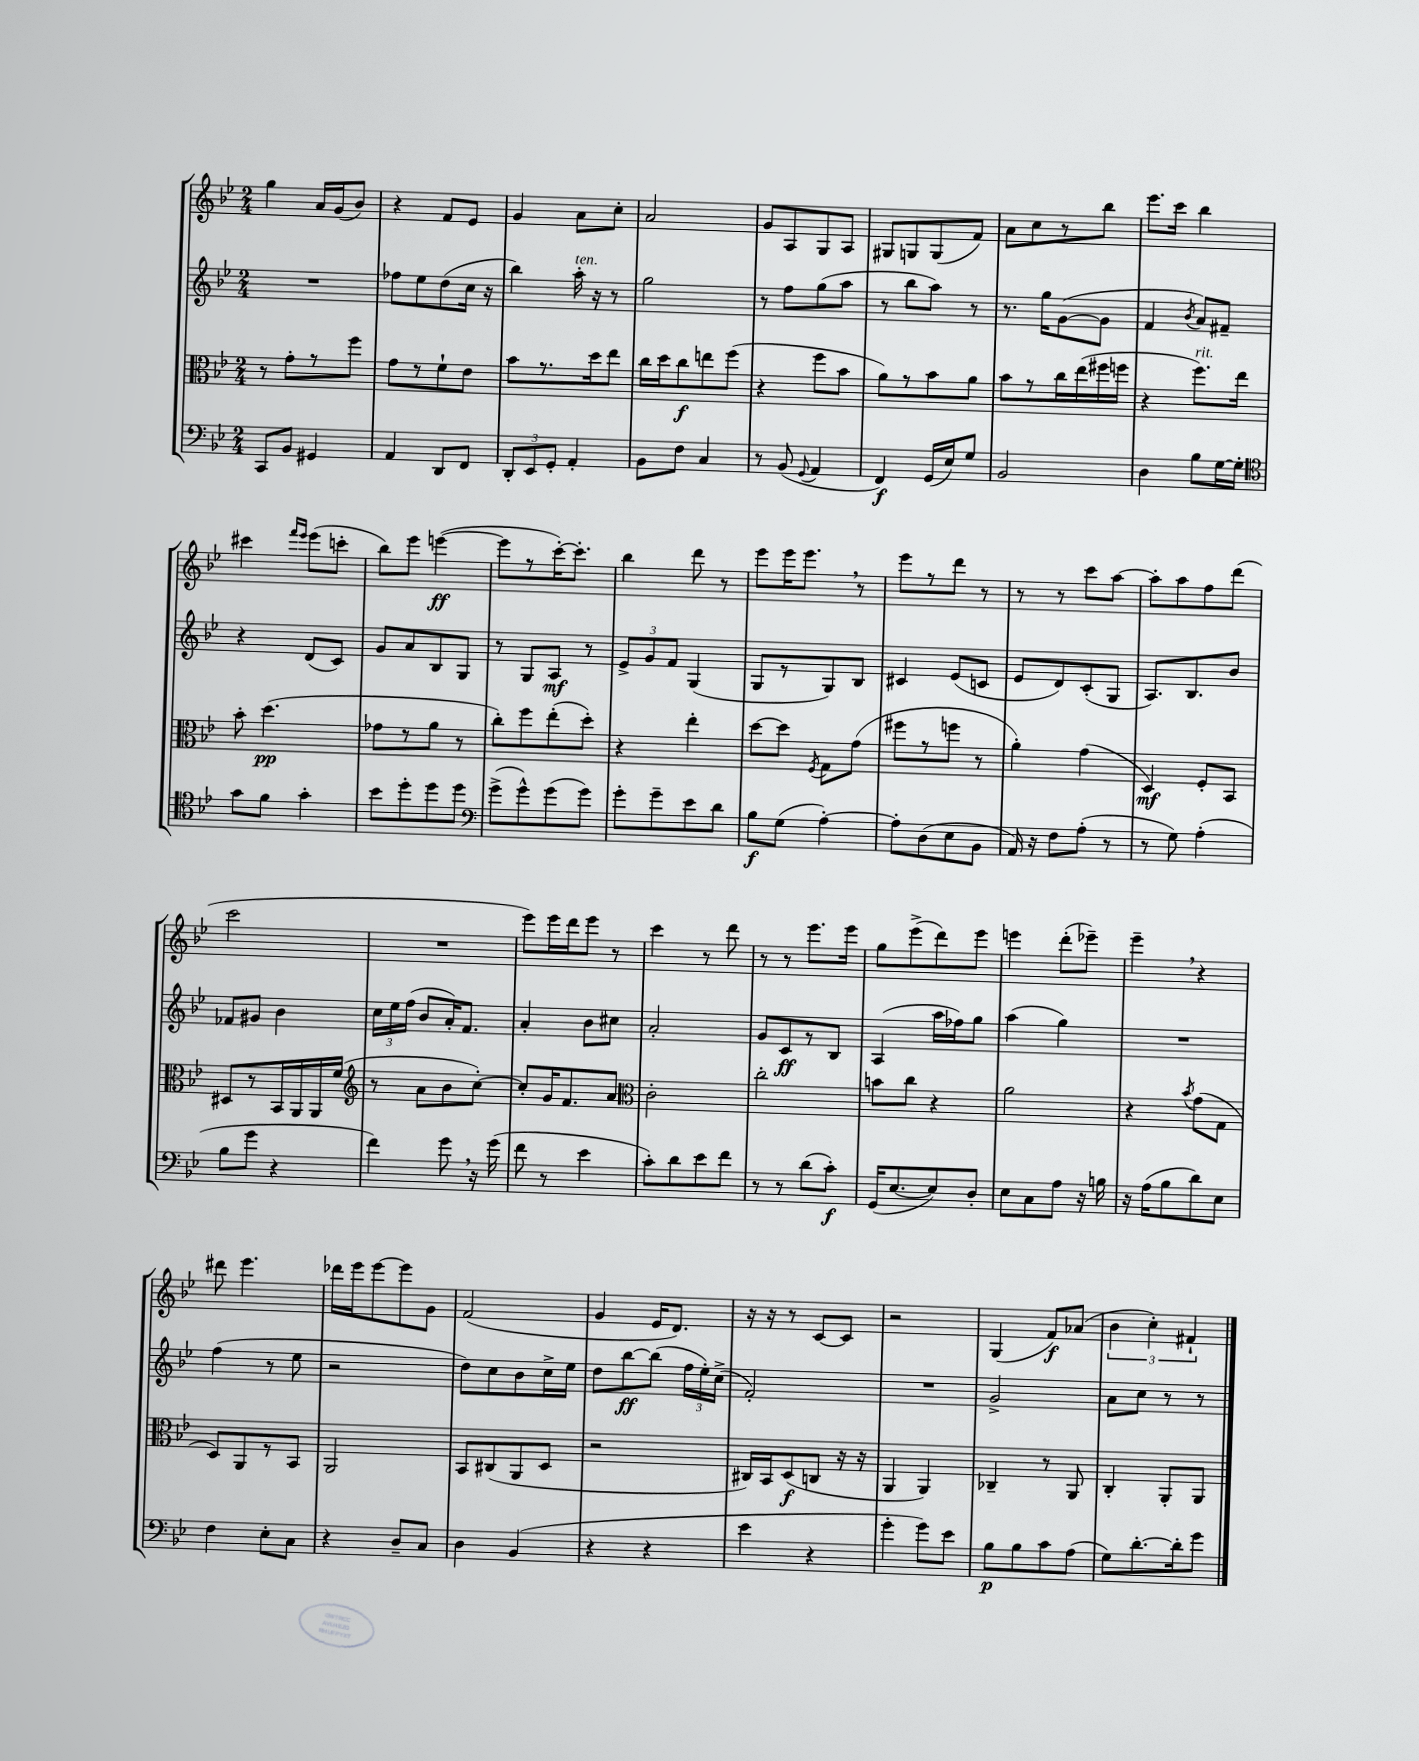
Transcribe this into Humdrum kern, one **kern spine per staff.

**kern	**dynam	**kern	**dynam	**kern	**dynam	**kern	**dynam
*part4	*part4	*part3	*part3	*part2	*part2	*part1	*part1
*staff4	*staff4	*staff3	*staff3	*staff2	*staff2	*staff1	*staff1
*clefF4	*	*clefC3	*	*clefG2	*	*clefG2	*
*k[b-e-]	*	*k[b-e-]	*	*k[b-e-]	*	*k[b-e-]	*
*M2/4	*	*M2/4	*	*M2/4	*	*M2/4	*
=134	=134	=134	=134	=134	=134	=134	=134
8CC/L	.	8r	.	2r	.	4gg\	.
8BB-/J	.	8g'\L	.	.	.	.	.
4GG#X/	.	8r	.	.	.	16a/LL	.
.	.	.	.	.	.	(16g/J	.
.	.	8ff\J	.	.	.	8b-/J)	.
=135	=135	=135	=135	=135	=135	=135	=135
4AA/	.	8g\L	.	8ff-X\L	.	4r	.
.	.	8r	.	8ee-\	.	.	.
8DD/L	.	8f`\	.	(8dd\	.	8f/L	.
8FF/J	.	8e-\J	.	16cc\Jk	.	8e-/J	.
.	.	.	.	16r	.	.	.
=136	=136	=136	=136	=136	=136	=136	=136
12DD'/L	.	8b-\L	.	4bb-\)	.	4g/	.
12EE-/	.	.	.	.	.	.	.
.	.	8.r	.	.	.	.	.
12GG'/J	.	.	.	.	.	.	.
!	!	!	!	!LO:TX:a:i:t=ten.	!	!	!
4AA'/	.	.	.	16aa'\	.	8a\L	.
.	.	16dd\k	.	16r	.	.	.
.	.	8ee-\J	.	8r	.	8cc'\J	.
=137	=137	=137	=137	=137	=137	=137	=137
8BB-\L	.	16cc\LL	.	2gg\	.	2a/	.
.	.	16dd\J	.	.	.	.	.
8F\J	.	8cc\	f	.	.	.	.
4C/	.	8een\	.	.	.	.	.
.	.	(8ff\J	.	.	.	.	.
=138	=138	=138	=138	=138	=138	=138	=138
8r	.	4r	.	8r	.	8g/L	.
(8BB-/	.	.	.	8ff\L	.	8A/	.
8qqGG/	.	.	.	.	.	.	.
4AA/	.	8ff\L	.	(8gg\	.	8G/	.
.	.	8b-\J	.	8aa\J	.	8A/J	.
=139	=139	=139	=139	=139	=139	=139	=139
4FF/)	f	8a\L)	.	8r	.	8G#X/L	.
.	.	8r	.	8bb-\L	.	8Gn/	.
(16GG/LL	.	8b-\	.	8aa\J)	.	(8G/	.
16E-/J)	.	.	.	.	.	.	.
8G/J	.	8a\J	.	8r	.	8f/J)	.
=140	=140	=140	=140	=140	=140	=140	=140
2BB-/	.	8b-\L	.	8.r	.	8a\L	.
.	.	8r	.	.	.	8cc\	.
.	.	.	.	16gg\KL	.	.	.
.	.	16cc\L	.	([8g\	.	8r	.
.	.	(16ee-\	.	.	.	.	.
.	.	16ff#X\	.	8g\J]	.	8bb-\J	.
.	.	16ffn\JJ	.	.	.	.	.
=141	=141	=141	=141	=141	=141	=141	=141
4D\	.	4r	.	4f/	.	8.eee-\L	.
.	.	.	.	.	.	16ccc\Jk	.
.	.	.	.	8qb-/	.	.	.
!	!	!LO:TX:a:i:t=rit.	!	!	!	!	!
8B-\L	.	8.ff\L)	.	8a/L)	.	4bb-\	.
[16G\L	.	.	.	8f#X~/J	.	.	.
16G'\JJ]	.	16ee-\Jk	.	.	.	.	.
!!LO:LB:g=z
=142	=142	=142	=142	=142	=142	=142	=142
*clefC4	*	*	*	*	*	*	*
8g\L	.	8b-'\	.	4r	.	4ccc#X\	.
8f\J	.	(4.dd\	pp	.	.	.	.
.	.	.	.	.	.	16qqfff/LL	.
.	.	.	.	.	.	16qqeee-/JJ	.
4g'\	.	.	.	(8d/L	.	(8eee-\L	.
.	.	.	.	8c/J)	.	8cccn'\J	.
=143	=143	=143	=143	=143	=143	=143	=143
8b-\L	.	8g-X\L	.	8g/L	.	8bb-\L)	.
8dd'\	.	8r	.	8a/	.	8eee-\J	.
8dd\	.	8a\J	.	8B-/	.	([4eeen\	ff
8dd\J	.	8r	.	8G/J	.	.	.
=144	=144	=144	=144	=144	=144	=144	=144
*clefF4	*	*	*	*	*	*	*
(8g^\L	.	8cc'\L)	.	8r	.	8eee\L]	.
8g^^\)	.	8ff\	.	8G/L	.	8r	.
(8g\	.	(8ee-'\	.	8A/J	mf	[16ccc'\K)	.
.	.	.	.	.	.	8.ccc'\J]	.
8g\J)	.	8dd'\J)	.	8r	.	.	.
=145	=145	=145	=145	=145	=145	=145	=145
8g'\L	.	4r	.	12e-^/L	.	4bb-\	.
.	.	.	.	12g/	.	.	.
8g~\	.	.	.	.	.	.	.
.	.	.	.	12f/J	.	.	.
8e-\	.	4ee-'\	.	(4G/	.	8ddd\	.
8d\J	.	.	.	.	.	8r	.
=146	=146	=146	=146	=146	=146	=146	=146
8B-\L	f	[8dd\L	.	8G/L	.	8eee-\L	.
(8G\J	.	8dd\J]	.	8r	.	16eee-\K	.
.	.	.	.	.	.	8.eee-,\J	.
.	.	8qF/	.	.	.	.	.
[4A'\)	.	8G\L	.	8G/)	.	.	.
.	.	(8g\J	.	8B-/J	.	8r	.
=147	=147	=147	=147	=147	=147	=147	=147
8A'\L]	.	8ff#X\L	.	4c#X/	.	8eee-\L	.
(8D\	.	8r	.	.	.	8r	.
8E-\	.	8ffn\J	.	(8e-/L	.	8ddd\J	.
8BB-\J	.	8r	.	8cn/J	.	8r	.
=148	=148	=148	=148	=148	=148	=148	=148
16AA/)	.	4a'\)	.	8e-/L	.	8r	.
16r	.	.	.	.	.	.	.
8F\L	.	.	.	8d/)	.	8r	.
(8A'\J	.	(4g\	.	(8c'/	.	8ccc\L	.
8r	.	.	.	8G/J	.	[8aa\J	.
=149	=149	=149	=149	=149	=149	=149	=149
8r	.	4D/)	mf	8.A/L)	.	8aa'\L]	.
8G\)	.	.	.	.	.	8aa\	.
.	.	.	.	8.B-/	.	.	.
(4A'\	.	8F'/L	.	.	.	8ff\	.
.	.	8BB-/J	.	8b-/J	.	(8ddd\J	.
!!LO:LB:g=z
=150	=150	=150	=150	=150	=150	=150	=150
8B-\L	.	8D#X/L	.	8f-X/L	.	2ccc\	.
8g\J	.	8r	.	8g#X/J	.	.	.
4r	.	16BB-/L	.	4b-\	.	.	.
.	.	16AA/	.	.	.	.	.
.	.	16AA/	.	.	.	.	.
.	.	(16f/JJ	.	.	.	.	.
=151	=151	=151	=151	=151	=151	=151	=151
*	*	*clefG2	*	*	*	*	*
4f\)	.	8r	.	24cc\LL	.	2r	.
.	.	.	.	24ee-\	.	.	.
.	.	.	.	(24ff\JJ	.	.	.
.	.	8a\L	.	8b-/L	.	.	.
8g,\	.	8b-\	.	16a'/K)	.	.	.
.	.	.	.	8.f/J	.	.	.
16r	.	[8cc'\J)	.	.	.	.	.
(16g\	.	.	.	.	.	.	.
=152	=152	=152	=152	=152	=152	=152	=152
8f\	.	8cc'/L]	.	4a'/	.	8eee-\L)	.
8r	.	16g/K	.	.	.	16eee-\L	.
.	.	8.f/	.	.	.	16ddd\J	.
4e-\	.	.	.	8b-\L	.	8eee-\J	.
.	.	8a/J	.	8cc#X\J	.	8r	.
=153	=153	=153	=153	=153	=153	=153	=153
*	*	*clefC3	*	*	*	*	*
8c'\L)	.	2c'\	.	2a'/	.	4ccc\	.
8d\	.	.	.	.	.	.	.
8e-\	.	.	.	.	.	8r	.
8f\J	.	.	.	.	.	8ddd\	.
=154	=154	=154	=154	=154	=154	=154	=154
8r	.	2cc'\	.	8g/L	.	8r	.
8r	.	.	.	8c/	ff	8r	.
(8d\L	.	.	.	8r	.	8.eee-\L	.
8c'\J)	f	.	.	8B-/J	.	.	.
.	.	.	.	.	.	16eee-\Jk	.
=155	=155	=155	=155	=155	=155	=155	=155
(16GG/KL	.	8bn\L	.	(4A/	.	8gg\L	.
[8.E-/	.	.	.	.	.	.	.
.	.	8cc\J	.	.	.	(8eee-^\	.
8E-/])	.	4r	.	16aa\LL	.	8ddd\)	.
.	.	.	.	16ff-X\J)	.	.	.
8D'/J	.	.	.	8gg\J	.	8eee-\J	.
=156	=156	=156	=156	=156	=156	=156	=156
8E-\L	.	2a\	.	(4aa\	.	4eeen\	.
8C\	.	.	.	.	.	.	.
8A\J	.	.	.	4gg\)	.	(8ddd'\L	.
16r	.	.	.	.	.	8eee-X~\J)	.
16Bn\	.	.	.	.	.	.	.
=157	=157	=157	=157	=157	=157	=157	=157
16r	.	4r	.	2r	.	4eee-~,\	.
(16A\KL	.	.	.	.	.	.	.
8B-\	.	.	.	.	.	.	.
.	.	8qb-/	.	.	.	.	.
8d\)	.	(8g\L	.	.	.	4r	.
8E-\J	.	8G\J	.	.	.	.	.
!!LO:LB:g=z
=158	=158	=158	=158	=158	=158	=158	=158
4F\	.	8D/L)	.	(4ff\	.	8ddd#X\	.
.	.	8AA/	.	.	.	4.eee-\	.
8E-'\L	.	8r	.	8r	.	.	.
8C\J	.	8BB-/J	.	8ee-\	.	.	.
=159	=159	=159	=159	=159	=159	=159	=159
4r	.	2AA/	.	2r	.	16ddd-X\LL	.
.	.	.	.	.	.	16eee-\J	.
.	.	.	.	.	.	[8eee-\	.
8D~/L	.	.	.	.	.	8eee-\]	.
8C/J	.	.	.	.	.	8g\J	.
=160	=160	=160	=160	=160	=160	=160	=160
4D\	.	8BB-/L	.	8dd\L)	.	(2f/	.
.	.	(8C#X/	.	8cc\	.	.	.
(4BB-/	.	8AA/	.	8b-\	.	.	.
.	.	8D/J	.	16cc^\L	.	.	.
.	.	.	.	16ee-\JJ	.	.	.
=161	=161	=161	=161	=161	=161	=161	=161
4r	.	2r	.	8dd\L	.	4g/	.
.	.	.	.	[8bb-\	ff	.	.
4r	.	.	.	(8bb-\J]	.	16e-/KL	.
.	.	.	.	.	.	8.d/J)	.
.	.	.	.	24ff\LL	.	.	.
.	.	.	.	24ee-'\)	.	.	.
.	.	.	.	(24cc^\JJ	.	.	.
=162	=162	=162	=162	=162	=162	=162	=162
4e-\	.	16C#X/LL)	.	2f'/)	.	16r	.
.	.	16BB-/J	.	.	.	16r	.
.	.	(8D/	f	.	.	8r	.
4r	.	8Cn/J	.	.	.	[8c/L	.
.	.	16r	.	.	.	8c/J]	.
.	.	16r	.	.	.	.	.
=163	=163	=163	=163	=163	=163	=163	=163
4g'\	.	4AA/	.	2r	.	2r	.
8g\L)	.	4AA/)	.	.	.	.	.
8e-\J	.	.	.	.	.	.	.
=164	=164	=164	=164	=164	=164	=164	=164
8B-\L	p	4C-X~/	.	2g^/	.	(4G/	.
8B-\	.	.	.	.	.	.	.
8c\	.	8r	.	.	.	8f/L)	f
(8A\J	.	8AA/	.	.	.	(8a-X/J	.
=165	=165	=165	=165	=165	=165	=165	=165
8G\L)	.	4C'/	.	8a\L	.	6b-\	.
[8.d'\	.	.	.	8cc\J	.	.	.
.	.	.	.	.	.	6cc'\)	.
.	.	8AA'/L	.	8r	.	.	.
16d'\k]	.	.	.	.	.	.	.
.	.	.	.	.	.	6f#X`/	.
8g\J	.	8AA/J	.	8r	.	.	.
==	==	==	==	==	==	==	==
*-	*-	*-	*-	*-	*-	*-	*-
